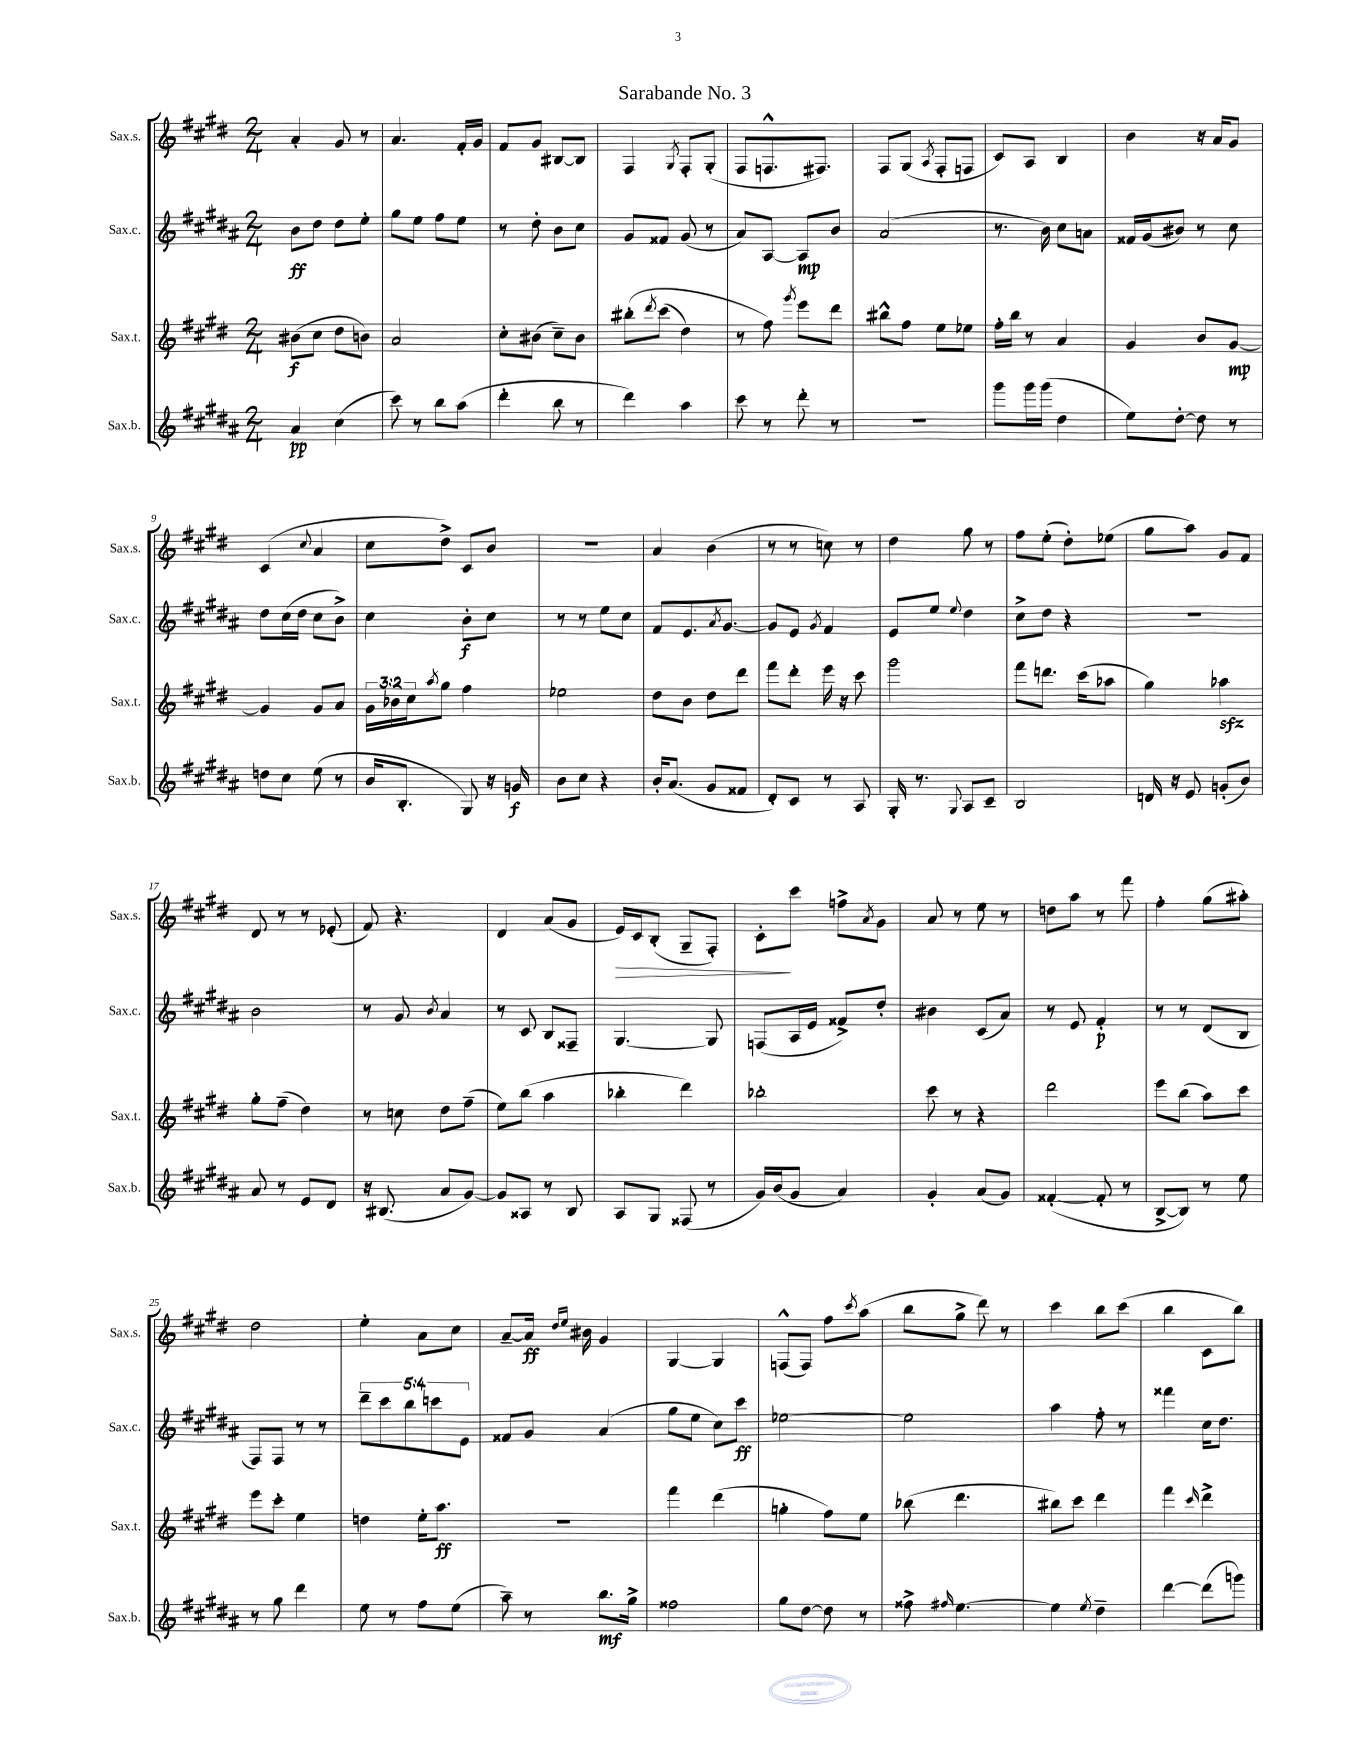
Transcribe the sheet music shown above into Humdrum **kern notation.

**kern	**kern	**kern	**kern
*staff4	*staff3	*staff2	*staff1
*clefG2	*clefG2	*clefG2	*clefG2
*k[f#c#g#d#a#]	*k[f#c#g#d#]	*k[f#c#g#d#a#]	*k[f#c#g#d#]
*M2/4	*M2/4	*M2/4	*M2/4
4a#/	(8b#\L	8b\L	4a'/
.	8cc#\J	8dd#\J	.
(4cc#\	8dd#\L	8dd#\L	8g#/
.	8b\J)	8ee'\J	8r
=	=	=	=
8ccc#\)	2a/	8gg#\L	4.a/
8r	.	8ee\J	.
8bb\L	.	8ff#\L	.
(8aa#\J	.	8ee\J	16f#'/LL
.	.	.	16g#/JJ
=	=	=	=
4ddd#'\	8cc#'\L	8r	8f#/L
.	(8b#\J	8dd#'\	8g#/J
8bb\	8cc#~\L)	8b\L	[8B#/L
8r	8b#\J	8cc#\J	8B#/]J
=	=	=	=
4ddd#\)	&(8bb#'\L	8g#/L	4F#/
.	8qddd#/	.	.
.	(8ccc#\J	8f##/J	.
.	.	.	8qG#/
4aa#\	4dd#\)	(8g#/	8F#'/L
.	.	8r	(8G#'/J
=	=	=	=
8ccc#\	8r	8a#/L)	8F#/L
8r	8ff#\&)	[8A#/J	8.F^^/
.	8qggg#/	.	.
8ddd#'\	8eee\L	8A#/]L	.
.	.	.	8.F#/J)
8r	8ddd#\J	8b/J	.
=	=	=	=
2r	8bb#^^\L	(2a#/	8F#/L
.	8ff#\J	.	(8G#/J
.	.	.	8qA/
.	8ee\L	.	8F#'/L
.	8ee-\J	.	8F/J
=	=	=	=
8ggg#\L	16ff#'\LL	8.r	8c#/L)
.	16bb\JJ	.	.
16ggg#\L	8r	.	8A/J
(16ggg#\JJ	.	16b\)	.
4dd#\	4a/	8cc#\L	4B/
.	.	8a\J	.
=	=	=	=
8ee\L)	4g#/	16f##/LL	4b\
.	.	(16g#/J	.
[8dd#'\J	.	8b#/J)	.
8dd#\]	8b/L	8r	16r
.	.	.	16a/LK
8r	[8g#/J	8cc#\	8g#/J
=	=	=	=
8dd\L	4g#/]	8dd#\L	(4c#/
8cc#\J	.	(16cc#\L	.
.	.	16dd#\JJ	.
.	.	.	8qqcc#/
(8ee\	8g#/L	8cc#\L	4a/
8r	8a/J	8b^\J)	.
=	=	=	=
16b/LK	24g#\LL	4cc#\	8cc#\L
.	24b-\	.	.
8.B'/J	.	.	.
.	24cc#\J	.	.
.	8qaa/	.	.
.	8gg#\J	.	8dd#^\J)
8G#/)	4ff#\	8b'\L	8c#/L
16r	.	8cc#\J	8b/J
16g/	.	.	.
=	=	=	=
8b\L	2ee-\	8r	2r
8cc#\J	.	8r	.
4r	.	8ee\L	.
.	.	8cc#\J	.
=	=	=	=
16b'/LK	8dd#\L	8f#/L	4a/
(8.a#/J	.	.	.
.	8b\J	8.e/	.
8g#/L	8dd#\L	.	(4b\
.	.	8qa#/	.
.	.	[8.g#/J	.
8f##/J	8ddd#\J	.	.
=	=	=	=
8d#'/L)	8fff#\L	8g#/]L	8r
8c#/J	8ddd#'\J	8e/J	8r
.	.	8qg#/	.
8r	16eee\	4f#/	8cc\)
.	16r	.	.
8A#/	8ccc#\	.	8r
=	=	=	=
16G#'/	2ggg#\	8e/L	4dd#\
8.r	.	.	.
.	.	8ee/J	.
8qqG#/	.	8qqee/	.
8A#/L	.	4dd#\	8gg#\
8c#~/J	.	.	8r
=	=	=	=
2B/	8fff#\L	8cc#^\L	8ff#\L
.	8.ddd\J	8dd#\J	(8ee'\J
.	.	4r	8dd#'\L)
.	(16ccc#\LK	.	.
.	8aa-\J	.	(8ee-\J
=	=	=	=
16d/	4gg#\)	2r	8gg#\L
16r	.	.	.
8e/	.	.	8aa\J)
(8g'/L	4aa-\	.	8g#/L
8b/J)	.	.	8f#/J
=	=	=	=
8a#/	8gg#'\L	2b\	8d#/
8r	(8ff#~\J	.	8r
8e/L	4dd#\)	.	8r
8d#/J	.	.	(8e-'/
=	=	=	=
16r	8r	8r	8f#/)
(8.B#/	.	.	.
.	8cc\	8g#/	4.r
.	.	8qb/	.
8a#/L	8dd#\L	4a#/	.
[8g#/J)	(8ff#~\J	.	.
=	=	=	=
8g#/]L	8ee\L)	8r	4d#/
8A##/J	(8bb\J	8c#/	.
8r	4aa\	8B/L	(8a/L
8B/	.	8F##~/J	8g#/J
=	=	=	=
8A#/L	4bb-'\	[4.G#/	16e/LL)
.	.	.	16c#/J
8G#/J	.	.	(8B'/J
(8F##/	4ddd#\)	.	8G#~/L
8r	.	8G#/]	8F#'/J)
=	=	=	=
16g#/LL)	2bb-'\	(8F/L	8c#'\L
(16b/J	.	.	.
8g#/J	.	16A#/L	8ccc#\J
.	.	16e/JJ	.
4a#/)	.	8f##^/L)	8ff^\L
.	.	.	8qa/
.	.	8dd#'/J	8g#\J
=	=	=	=
4g#'/	8ccc#\	4b#\	8a/
.	8r	.	8r
(8a#/L	4r	(8c#/L	8ee\
8g#/J)	.	8a#/J)	8r
=	=	=	=
([4f##'/	2ddd#\	8r	8dd\L
.	.	8e/	8aa\J
8f##'/]	.	4f#'/	8r
8r	.	.	8fff#\
=	=	=	=
[8B^/L	8eee\L	8r	4ff#'\
8B/]J)	(8bb\J	8r	.
8r	8aa\L)	(8d#/L	(8gg#\L
8ee\	8ccc#\J	8B/J	8aa#'\J)
=	=	=	=
8r	8eee\L	8F#/L)	2dd#\
8gg#\	8ccc#'\J	8F#/J	.
4ddd#\	4ee\	8r	.
.	.	8r	.
=	=	=	=
8ee\	4dd\	10ddd#~\L	4ee'\
.	.	10ccc#\	.
8r	.	.	.
.	.	10bb\	.
8ff#\L	16ee'\LK	.	8a\L
.	.	10ccc\	.
.	8.aa\J	.	.
(8ee\J	.	.	8cc#\J
.	.	10e\J	.
=	=	=	=
8aa#~\)	2r	8f##/L	[8a~/L
8r	.	8g#/J	16a/]Jk
.	.	.	16qqdd#/LL
.	.	.	16qqee/JJ
.	.	.	16b#\
8.bb\L	.	(4a#/	4g#/
16gg#^\Jk	.	.	.
=	=	=	=
2ff##\	4fff#\	8gg#\L	[4G#/
.	.	8ee\J	.
.	(4ddd#\	8cc#\L)	4G#/]
.	.	8ccc#\J	.
=	=	=	=
8gg#\L	4gg'\	[2ee-\	(8F^^/L
[8dd#\J	.	.	8F/J)
8dd#\]	8ff#\L)	.	8ff#\L
.	.	.	8qccc#/
8r	8ee\J	.	(8aa\J
=	=	=	=
8ff##^\	(8bb-\	2ee-\]	8bb\L
16qqff#/	.	.	.
[4.ee\	4.ddd#\	.	8gg#^\J
.	.	.	8ddd#\)
.	.	.	8r
=	=	=	=
4ee\]	8bb#\L)	4aa#\	4ccc#\
.	8ccc#\J	.	.
8qee/	.	.	.
4dd#~\	4ddd#\	8ff#'\	8bb\L
.	.	8r	(8ccc#\J
=	=	=	=
[4ddd#\	4fff#\	4fff##\	4bb\
.	16qqccc#/	.	.
(8ddd#\]L	4ddd#^\	16cc#\LK	8c#\L
.	.	8.dd#\J	.
8ggg\J)	.	.	8bb\J)
==	==	==	==
*-	*-	*-	*-
